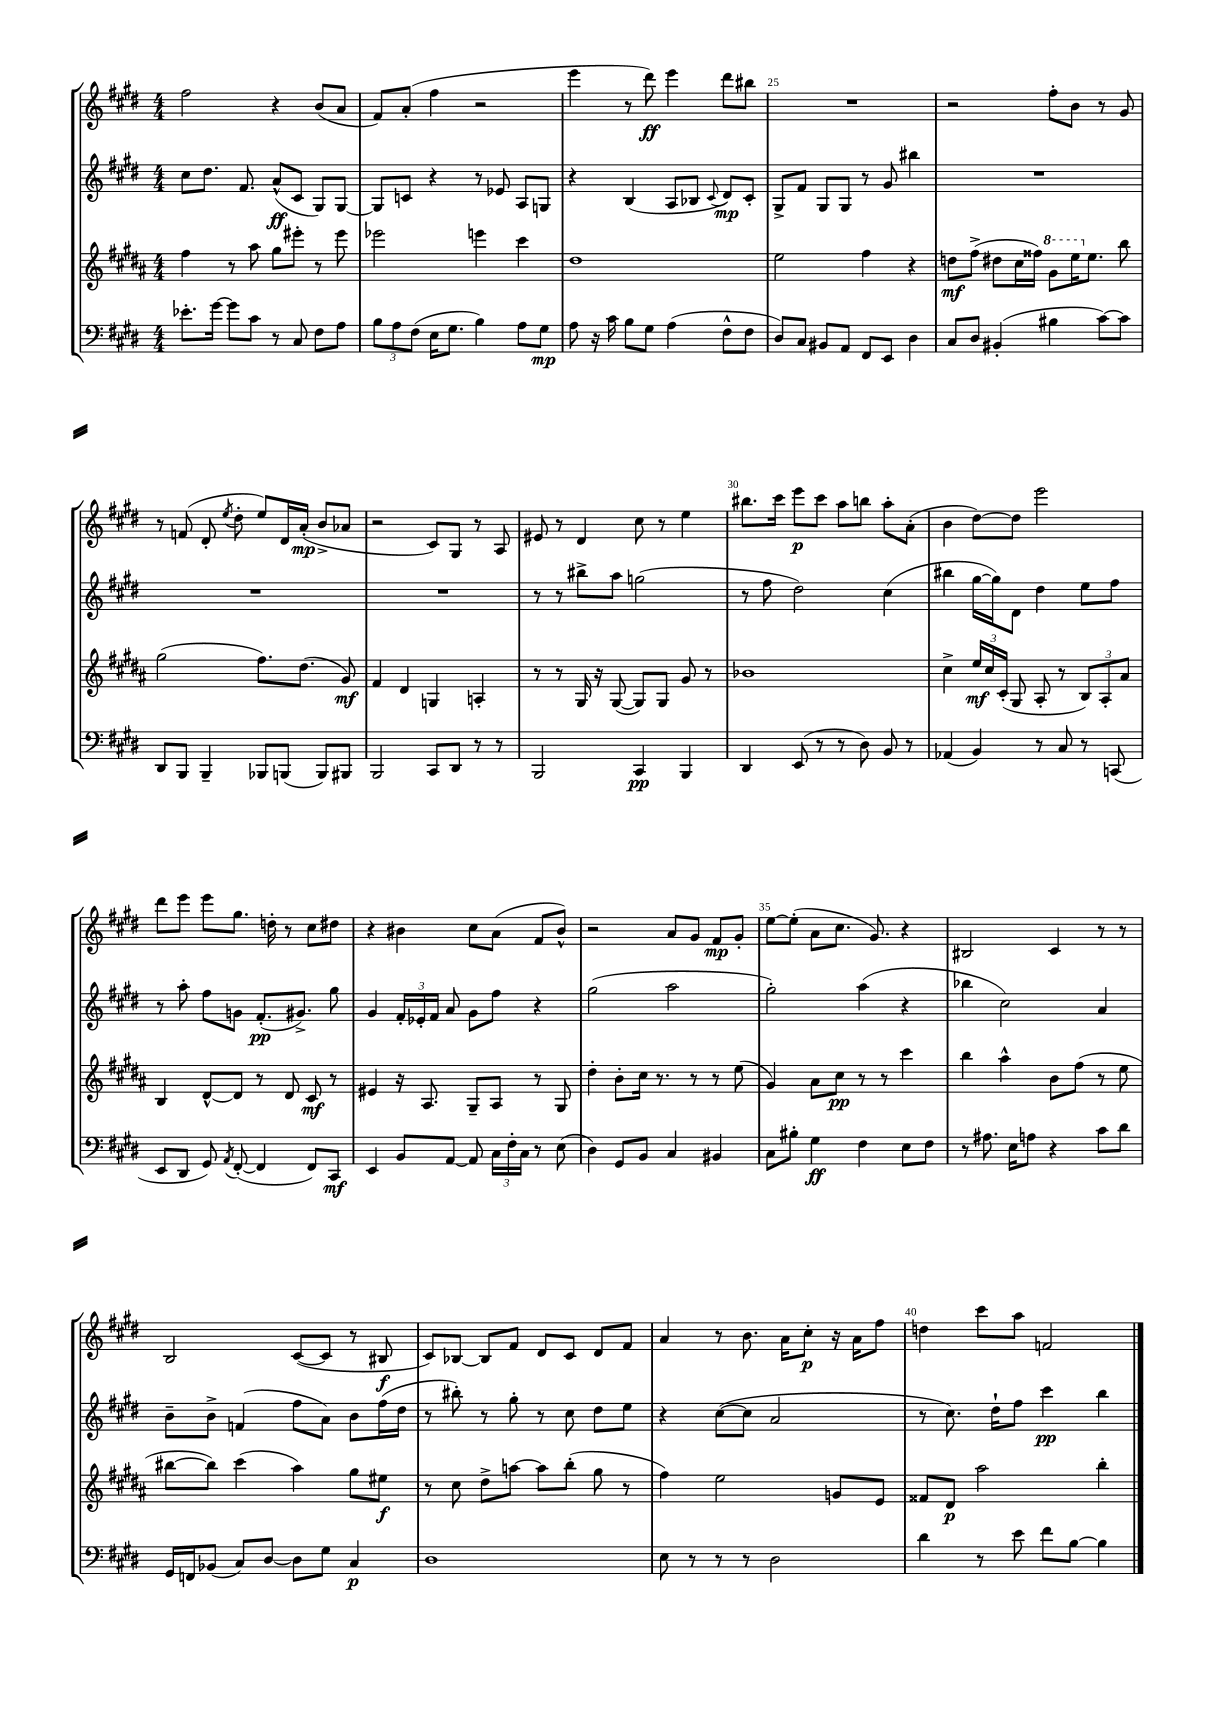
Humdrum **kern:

**kern	**dynam	**kern	**dynam	**kern	**dynam	**kern	**dynam
*part4	*part4	*part3	*part3	*part2	*part2	*part1	*part1
*staff4	*staff4	*staff3	*staff3	*staff2	*staff2	*staff1	*staff1
*clefF4	*	*clefG2	*	*clefG2	*	*clefG2	*
*k[f#c#g#d#]	*	*k[f#c#g#d#a#]	*	*k[f#c#g#d#]	*	*k[f#c#g#d#]	*
*M4/4	*	*M4/4	*	*M4/4	*	*M4/4	*
=22	=22	=22	=22	=22	=22	=22	=22
8.e-X'\L	.	4ff#\	.	8cc#\L	.	2ff#\	.
.	.	.	.	8.dd#\J	.	.	.
[16g#\Jk	.	.	.	.	.	.	.
8g#\L]	.	8r	.	.	.	.	.
.	.	.	.	8.f#/	.	.	.
8c#\J	.	8aa#\	.	.	.	.	.
8r	.	8gg#\L	.	(8a^^/L	ff	4r	.
8C#/	.	8eee#X'\J	.	8c#/J	.	.	.
8F#\L	.	8r	.	8G#/L)	.	(8b/L	.
8A\J	.	8eee#\	.	[8G#/J	.	8a/J	.
=23	=23	=23	=23	=23	=23	=23	=23
12B\L	.	2eee-X\	.	8G#/L]	.	8f#/L)	.
12A\	.	.	.	.	.	.	.
.	.	.	.	8cn/J	.	(8a'/J	.
(12F#\J	.	.	.	.	.	.	.
16E\KL	.	.	.	4r	.	4ff#\	.
8.G#\J	.	.	.	.	.	.	.
4B\)	.	4eeen\	.	8r	.	2r	.
.	.	.	.	8e-X/	.	.	.
8A\L	.	4ccc#\	.	8A/L	.	.	.
8G#\J	mp	.	.	8Gn/J	.	.	.
=24	=24	=24	=24	=24	=24	=24	=24
8A\	.	1dd#	.	4r	.	4eee\	.
16r	.	.	.	.	.	.	.
16c#\	.	.	.	.	.	.	.
8B\L	.	.	.	(4B/	.	8r	.
8G#\J	.	.	.	.	.	8ddd#\)	ff
(4A\	.	.	.	8A/L	.	4eee\	.
.	.	.	.	8B-X/J	.	.	.
.	.	.	.	8qqc#/	.	.	.
8F#^^\L	.	.	.	8d#/L)	mp	8ddd#\L	.
8F#\J	.	.	.	8c#'/J	.	8bb#X\J	.
=25	=25	=25	=25	=25	=25	=25	=25
8D#/L)	.	2ee\	.	8G#^/L	.	1r	.
8C#/J	.	.	.	8f#/J	.	.	.
8BB#X/L	.	.	.	8G#/L	.	.	.
8AA/J	.	.	.	8G#/J	.	.	.
8FF#/L	.	4ff#\	.	8r	.	.	.
8EE/J	.	.	.	8g#/	.	.	.
4D#\	.	4r	.	4bb#X\	.	.	.
=26	=26	=26	=26	=26	=26	=26	=26
8C#/L	.	8ddn\L	mf	1r	.	2r	.
8D#/J	.	(8ff#^\J	.	.	.	.	.
(4BB#X'/	.	8dd#X\L	.	.	.	.	.
.	.	16cc#\L	.	.	.	.	.
.	.	16ff##X\JJ)	.	.	.	.	.
*	*	*8va	*	*	*	*	*
4B#X\	.	8gg#\L	.	.	.	8ff#'\L	.
.	.	16eee\K	.	.	.	8b\J	.
*	*	*X8va	*	*	*	*	*
.	.	8.ee\J	.	.	.	.	.
[8c#\L)	.	.	.	.	.	8r	.
8c#\J]	.	8bb\	.	.	.	8g#/	.
!!LO:LB:g=z
=27	=27	=27	=27	=27	=27	=27	=27
8DD#/L	.	(2gg#\	.	1r	.	8r	.
8BBB/J	.	.	.	.	.	(8fn/	.
4BBB~/	.	.	.	.	.	8d#'/	.
.	.	.	.	.	.	8qee/	.
.	.	.	.	.	.	8dd#'\	.
8BBB-X/L	.	8.ff#\L)	.	.	.	8ee/L)	.
(8BBBn/J	.	.	.	.	.	16d#/L	.
.	.	(8.dd#\J	.	.	.	(16a'/JJ	mp
8BBB/L)	.	.	.	.	.	8b^/L	.
8BBB#X/J	.	8g#/)	mf	.	.	8a-X/J	.
=28	=28	=28	=28	=28	=28	=28	=28
2BBB/	.	4f#/	.	1r	.	2r	.
.	.	4d#/	.	.	.	.	.
8CC#/L	.	4Gn/	.	.	.	8c#/L)	.
8DD#/J	.	.	.	.	.	8G#/J	.
8r	.	4An'/	.	.	.	8r	.
8r	.	.	.	.	.	8A/	.
=29	=29	=29	=29	=29	=29	=29	=29
2BBB/	.	8r	.	8r	.	8e#X/	.
.	.	8r	.	8r	.	8r	.
.	.	16G#/	.	8bb#X^\L	.	4d#/	.
.	.	16r	.	.	.	.	.
.	.	([8G#/	.	8aa\J	.	.	.
4CC#/	pp	8G#/L])	.	(2ggn\	.	8cc#\	.
.	.	8G#/J	.	.	.	8r	.
4BBB/	.	8g#/	.	.	.	4ee\	.
.	.	8r	.	.	.	.	.
=30	=30	=30	=30	=30	=30	=30	=30
4DD#/	.	1b-X	.	8r	.	8.bb#X\L	.
.	.	.	.	8ff#\	.	.	.
.	.	.	.	.	.	16ccc#\Jk	.
(8EE/	.	.	.	2dd#\)	.	8eee\L	p
8r	.	.	.	.	.	8ccc#\J	.
8r	.	.	.	.	.	8aa\L	.
8D#\)	.	.	.	.	.	8bbn\J	.
8BB/	.	.	.	(4cc#\	.	8aa'\L	.
8r	.	.	.	.	.	(8a'\J	.
=31	=31	=31	=31	=31	=31	=31	=31
(4AA-X/	.	4cc#^\	.	4bb#X\	.	4b\	.
4BB/)	.	24ee/LL	mf	[16gg#\LL	.	[8dd#\L)	.
.	.	24cc#/	.	.	.	.	.
.	.	.	.	16gg#\J])	.	.	.
.	.	(24c#'/JJ	.	.	.	.	.
.	.	8G#/	.	8d#\J	.	8dd#\J]	.
8r	.	8A#'/	.	4dd#\	.	2eee\	.
8C#/	.	8r	.	.	.	.	.
8r	.	12B/L)	.	8ee\L	.	.	.
.	.	12A#'/	.	.	.	.	.
(8CCn/	.	.	.	8ff#\J	.	.	.
.	.	12a#/J	.	.	.	.	.
!!LO:LB:g=z
=32	=32	=32	=32	=32	=32	=32	=32
8EE/L	.	4B/	.	8r	.	8ddd#\L	.
8DD#/J	.	.	.	8aa'\	.	8eee\J	.
8GG#/)	.	[8d#^^/L	.	8ff#\L	.	8eee\L	.
8qAA/	.	.	.	.	.	.	.
([8FF#'/	.	8d#/J]	.	8gn\J	.	8.gg#\J	.
4FF#/]	.	8r	.	(8.f#'/L	pp	.	.
.	.	.	.	.	.	16ddn'\	.
.	.	8d#/	.	.	.	8r	.
.	.	.	.	8.g#X^/J)	.	.	.
8FF#/L)	.	8c#/	mf	.	.	8cc#\L	.
8CC#/J	mf	8r	.	8gg#\	.	8dd#X\J	.
=33	=33	=33	=33	=33	=33	=33	=33
4EE/	.	4e#X/	.	4g#/	.	4r	.
8BB/L	.	16r	.	24f#'/LL	.	4b#X\	.
.	.	.	.	24e-X'/	.	.	.
.	.	8.A#/	.	.	.	.	.
.	.	.	.	24f#/JJ	.	.	.
[8AA/J	.	.	.	8a/	.	.	.
8AA/]	.	8G#~/L	.	8g#\L	.	8cc#\L	.
24C#\LL	.	8A#/J	.	8ff#\J	.	(8a\J	.
24F#'\	.	.	.	.	.	.	.
24C#\JJ	.	.	.	.	.	.	.
8r	.	8r	.	4r	.	8f#/L	.
(8E\	.	8G#/	.	.	.	8b#^^/J)	.
=34	=34	=34	=34	=34	=34	=34	=34
4D#\)	.	4dd#'\	.	(2gg#\	.	2r	.
8GG#/L	.	8b'\L	.	.	.	.	.
8BB/J	.	16cc#\Jk	.	.	.	.	.
.	.	8.r	.	.	.	.	.
4C#/	.	.	.	2aa\	.	8a/L	.
.	.	8r	.	.	.	8g#/J	.
4BB#X/	.	8r	.	.	.	8f#/L	mp
.	.	(8ee\	.	.	.	8g#'/J	.
=35	=35	=35	=35	=35	=35	=35	=35
8C#\L	.	4g#/)	.	2gg#'\)	.	[8ee\L	.
8B#X'\J	.	.	.	.	.	(8ee'\J]	.
4G#\	ff	8a#\L	.	.	.	8a\L	.
.	.	8cc#\J	pp	.	.	8.cc#\J	.
4F#\	.	8r	.	(4aa\	.	.	.
.	.	.	.	.	.	8.g#/)	.
.	.	8r	.	.	.	.	.
8E\L	.	4ccc#\	.	4r	.	4r	.
8F#\J	.	.	.	.	.	.	.
=36	=36	=36	=36	=36	=36	=36	=36
8r	.	4bb\	.	4bb-X\	.	2B#X/	.
8.A#X\	.	.	.	.	.	.	.
.	.	4aa#^^\	.	2cc#\)	.	.	.
16E\KL	.	.	.	.	.	.	.
8An\J	.	.	.	.	.	.	.
4r	.	8b\L	.	.	.	4c#/	.
.	.	(8ff#\J	.	.	.	.	.
8c#\L	.	8r	.	4a/	.	8r	.
8d#\J	.	8ee\	.	.	.	8r	.
!!LO:LB:g=z
=37	=37	=37	=37	=37	=37	=37	=37
16GG#/LL	.	[8bb#X\L	.	8b~\L	.	2B/	.
16FFn/J	.	.	.	.	.	.	.
(8BB-X/J	.	8bb#\J])	.	8b^\J	.	.	.
8C#/L)	.	(4ccc#\	.	(4fn/	.	.	.
[8D#/J	.	.	.	.	.	.	.
8D#\L]	.	4aa#\)	.	8ff#\L	.	([8c#/L	.
8G#\J	.	.	.	8a\J)	.	8c#/J]	.
4C#/	p	8gg#\L	.	8b\L	.	8r	.
.	.	8ee#X\J	f	(16ff#\L	.	8B#X/	f
.	.	.	.	16dd#\JJ	.	.	.
=38	=38	=38	=38	=38	=38	=38	=38
1D#	.	8r	.	8r	.	8c#/L)	.
.	.	8cc#\	.	8bb#X'\)	.	[8B-X/J	.
.	.	8dd#^\L	.	8r	.	8B-/L]	.
.	.	[8aan\J	.	8gg#'\	.	8f#/J	.
.	.	8aa\L]	.	8r	.	8d#/L	.
.	.	(8bb'\J	.	8cc#\	.	8c#/J	.
.	.	8gg#\	.	8dd#\L	.	8d#/L	.
.	.	8r	.	8ee\J	.	8f#/J	.
=39	=39	=39	=39	=39	=39	=39	=39
8E\	.	4ff#\)	.	4r	.	4a/	.
8r	.	.	.	.	.	.	.
8r	.	2ee\	.	([8cc#\L	.	8r	.
8r	.	.	.	8cc#\J]	.	8.b\	.
2D#\	.	.	.	2a/	.	.	.
.	.	.	.	.	.	16a\KL	.
.	.	.	.	.	.	8cc#'\J	p
.	.	8gn/L	.	.	.	16r	.
.	.	.	.	.	.	16a\KL	.
.	.	8e/J	.	.	.	8ff#\J	.
=40	=40	=40	=40	=40	=40	=40	=40
4d#\	.	8f##X/L	.	8r	.	4ddn\	.
.	.	8d#/J	p	8.cc#\)	.	.	.
8r	.	2aa#\	.	.	.	8ccc#\L	.
.	.	.	.	16dd#`\KL	.	.	.
8e\	.	.	.	8ff#\J	.	8aa\J	.
8f#\L	.	.	.	4ccc#\	pp	2fn/	.
[8B\J	.	.	.	.	.	.	.
4B\]	.	4bb'\	.	4bb\	.	.	.
==	==	==	==	==	==	==	==
*-	*-	*-	*-	*-	*-	*-	*-
